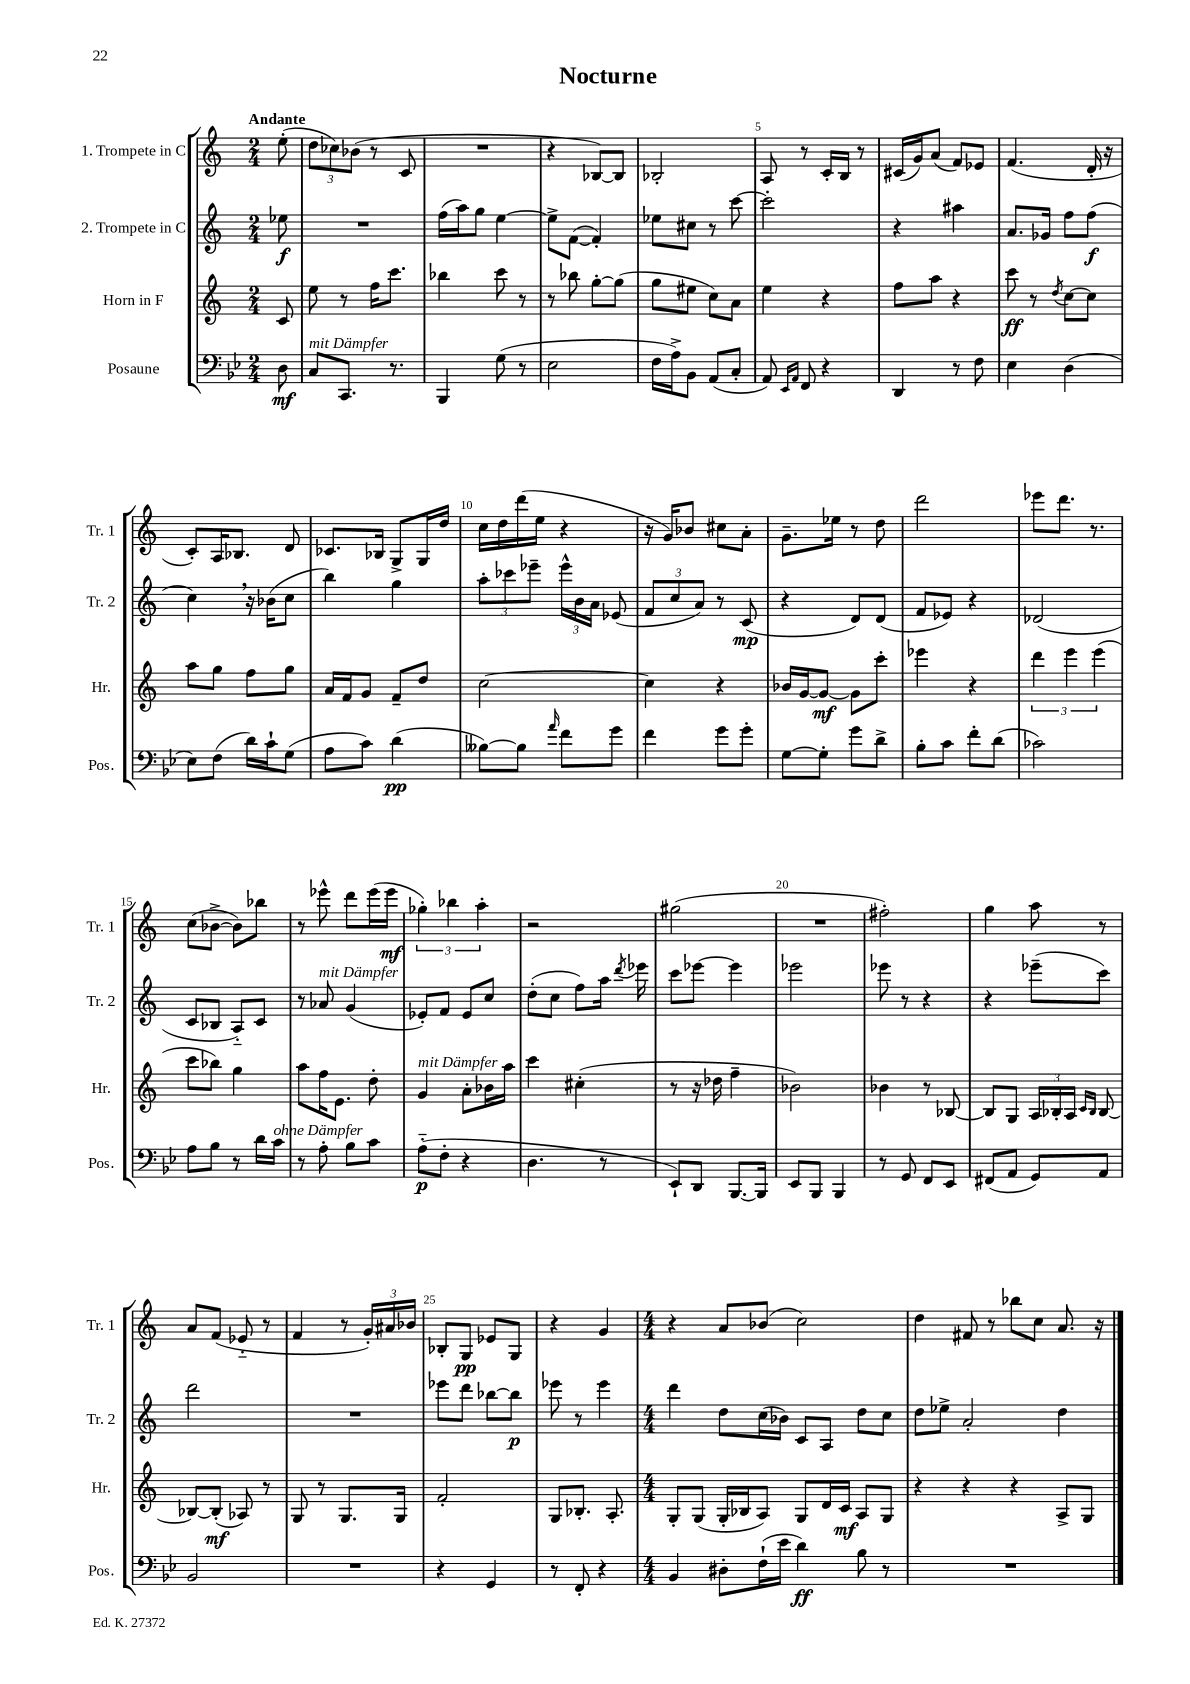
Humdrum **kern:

**kern	**kern	**kern	**kern
*staff4	*staff3	*staff2	*staff1
*clefF4	*clefG2	*clefG2	*clefG2
*k[b-e-]	*k[]	*k[]	*k[]
*M2/4	*M2/4	*M2/4	*M2/4
8D	8c	8ee-	(8ee'
=	=	=	=
8C	8ee	2r	12dd
.	.	.	12cc-)
8.CC	8r	.	.
.	.	.	(12b-
.	16ff	.	8r
8.r	8.ccc	.	.
.	.	.	8c
=	=	=	=
4BBB-	4bb-	(16ff	2r
.	.	16aa)	.
.	.	8gg	.
(8G	8ccc	[4ee	.
8r	8r	.	.
=	=	=	=
2E-	8r	8ee^]	4r
.	8bb-	([8f	.
.	[8gg'	4f'])	[8B-)
.	(8gg]	.	8B-]
=	=	=	=
16F	8gg	8ee-	2B-'
16A^)	.	.	.
8BB-	8ee#	8cc#	.
(8AA	8cc)	8r	.
8C'	8a	[8ccc	.
=	=	=	=
8AA)	4ee	2ccc']	8A
16qqEE-	.	.	.
16qqAA	.	.	.
8FF	.	.	8r
4r	4r	.	16c'
.	.	.	16B
.	.	.	8r
=	=	=	=
4DD	8ff	4r	(16c#
.	.	.	16g)
.	8aa	.	(8a
8r	4r	4aa#	8f)
8F	.	.	8e-
=	=	=	=
4E-	8ccc	8.a	(4.f
.	8r	.	.
.	.	16g-	.
.	8qdd	.	.
(4D	[8cc	8ff	.
.	8cc]	(8ff	16d'
.	.	.	16r
=	=	=	=
8E-)	8aa	4cc)	8c')
(8F	8gg	.	16A
.	.	.	8.B-
16d)	8ff	16r	.
16c`	.	(16b-	.
(8G	8gg	8cc	8d
=	=	=	=
8A	16a	4bb)	8.c-
.	16f	.	.
8c)	8g	.	.
.	.	.	16B-
(4d	8f~	4gg	8G^
.	8dd	.	16G
.	.	.	16dd
=	=	=	=
[8B--)	[2cc	12aa'	16cc
.	.	.	16dd
.	.	12ccc-	.
8B--]	.	.	(16ddd
.	.	12eee-~	.
.	.	.	16ee
16qqa	.	.	.
8f	.	24eee-^^	4r
.	.	24b	.
.	.	24a	.
8g	.	(8e-	.
=	=	=	=
4f	4cc]	12f	16r
.	.	.	16g)
.	.	12cc	.
.	.	.	8b-
.	.	12a)	.
8g	4r	8r	8cc#
8g'	.	(8c	8a'
=	=	=	=
[8G	16b-	4r	8.g~
.	[16g	.	.
8G']	8g_	.	.
.	.	.	16ee-
8g	8g]	8d)	8r
8d^	8ccc'	(8d	8dd
=	=	=	=
8B-'	4eee-	8f	2ddd
8c	.	8e-)	.
8f'	4r	4r	.
(8d	.	.	.
=	=	=	=
2c-)	6ddd	(2d-	8eee-
.	.	.	8.ddd
.	6eee	.	.
.	.	.	8.r
.	(6eee	.	.
=	=	=	=
8A	8ccc	8c	(8cc
8B-	8bb-)	8B-	[8b-^
8r	4gg	8A'~)	8b-])
16d	.	8c	8bb-
16c	.	.	.
=	=	=	=
8r	8aa	8r	8r
8A'	16ff	8a-	8eee-^^
.	8.e	.	.
8B-	.	(4g	8ddd
8c	8dd'	.	(16eee-
.	.	.	16eee-
=	=	=	=
(8A'~	4g	8e-')	6gg-')
8F'	.	8f	.
.	.	.	6bb-
4r	8a'	8e-	.
.	.	.	6aa'
.	16b-	8cc	.
.	16aa	.	.
=	=	=	=
4.D	4ccc	(8dd'	2r
.	.	8cc	.
.	(4cc#'	8ff)	.
8r	.	16aa	.
.	.	8qddd	.
.	.	16eee-	.
=	=	=	=
8EE-`)	8r	8ccc	(2gg#
8DD	16r	[8eee-	.
.	16dd-	.	.
[8.BBB-	4ff~	4eee-]	.
16BBB-]	.	.	.
=	=	=	=
8EE-	2b-)	2eee-	2r
8BBB-	.	.	.
4BBB-	.	.	.
=	=	=	=
8r	4b-	8eee-	2ff#')
8GG	.	8r	.
8FF	8r	4r	.
8EE-	[8B-	.	.
=	=	=	=
(8FF#	8B-]	4r	4gg
8AA	8G	.	.
8GG)	24A	(8eee-~	8aa
.	24B-'	.	.
.	24A	.	.
.	16qqc	.	.
.	16qqB-	.	.
8AA	[8B-	8ccc)	8r
=	=	=	=
2BB-	8B-_	2ddd	8a
.	(8B-']	.	(8f
.	8A-)	.	8e-'~
.	8r	.	8r
=	=	=	=
2r	8G	2r	4f
.	8r	.	.
.	8.G	.	8r
.	.	.	24g')
.	.	.	24a#
.	16G	.	.
.	.	.	24b-
=	=	=	=
4r	2f'	8eee-	8B-'
.	.	8ddd	8G
4GG	.	[8bb-	8e-
.	.	8bb-]	8G
=	=	=	=
8r	8G	8eee-	4r
8FF'	8.B-'	8r	.
4r	.	4eee-	4g
.	8.A'	.	.
=	=	=	=
*M4/4	*M4/4	*M4/4	*M4/4
4BB-	8G'	4ddd	4r
.	(8G	.	.
8D#'	16G'	8dd	8a
.	16B-	.	.
(16F`	8A)	(16cc	(8b-
16e-	.	16b-)	.
4d)	8G	8c	2cc)
.	16d	8A	.
.	16c	.	.
8B-	8A	8dd	.
8r	8G	8cc	.
=	=	=	=
1r	4r	8dd	4dd
.	.	8ee-^	.
.	4r	2a'	8f#
.	.	.	8r
.	4r	.	8bb-
.	.	.	8cc
.	8A^	4dd	8.a
.	8G	.	.
.	.	.	16r
==	==	==	==
*-	*-	*-	*-
